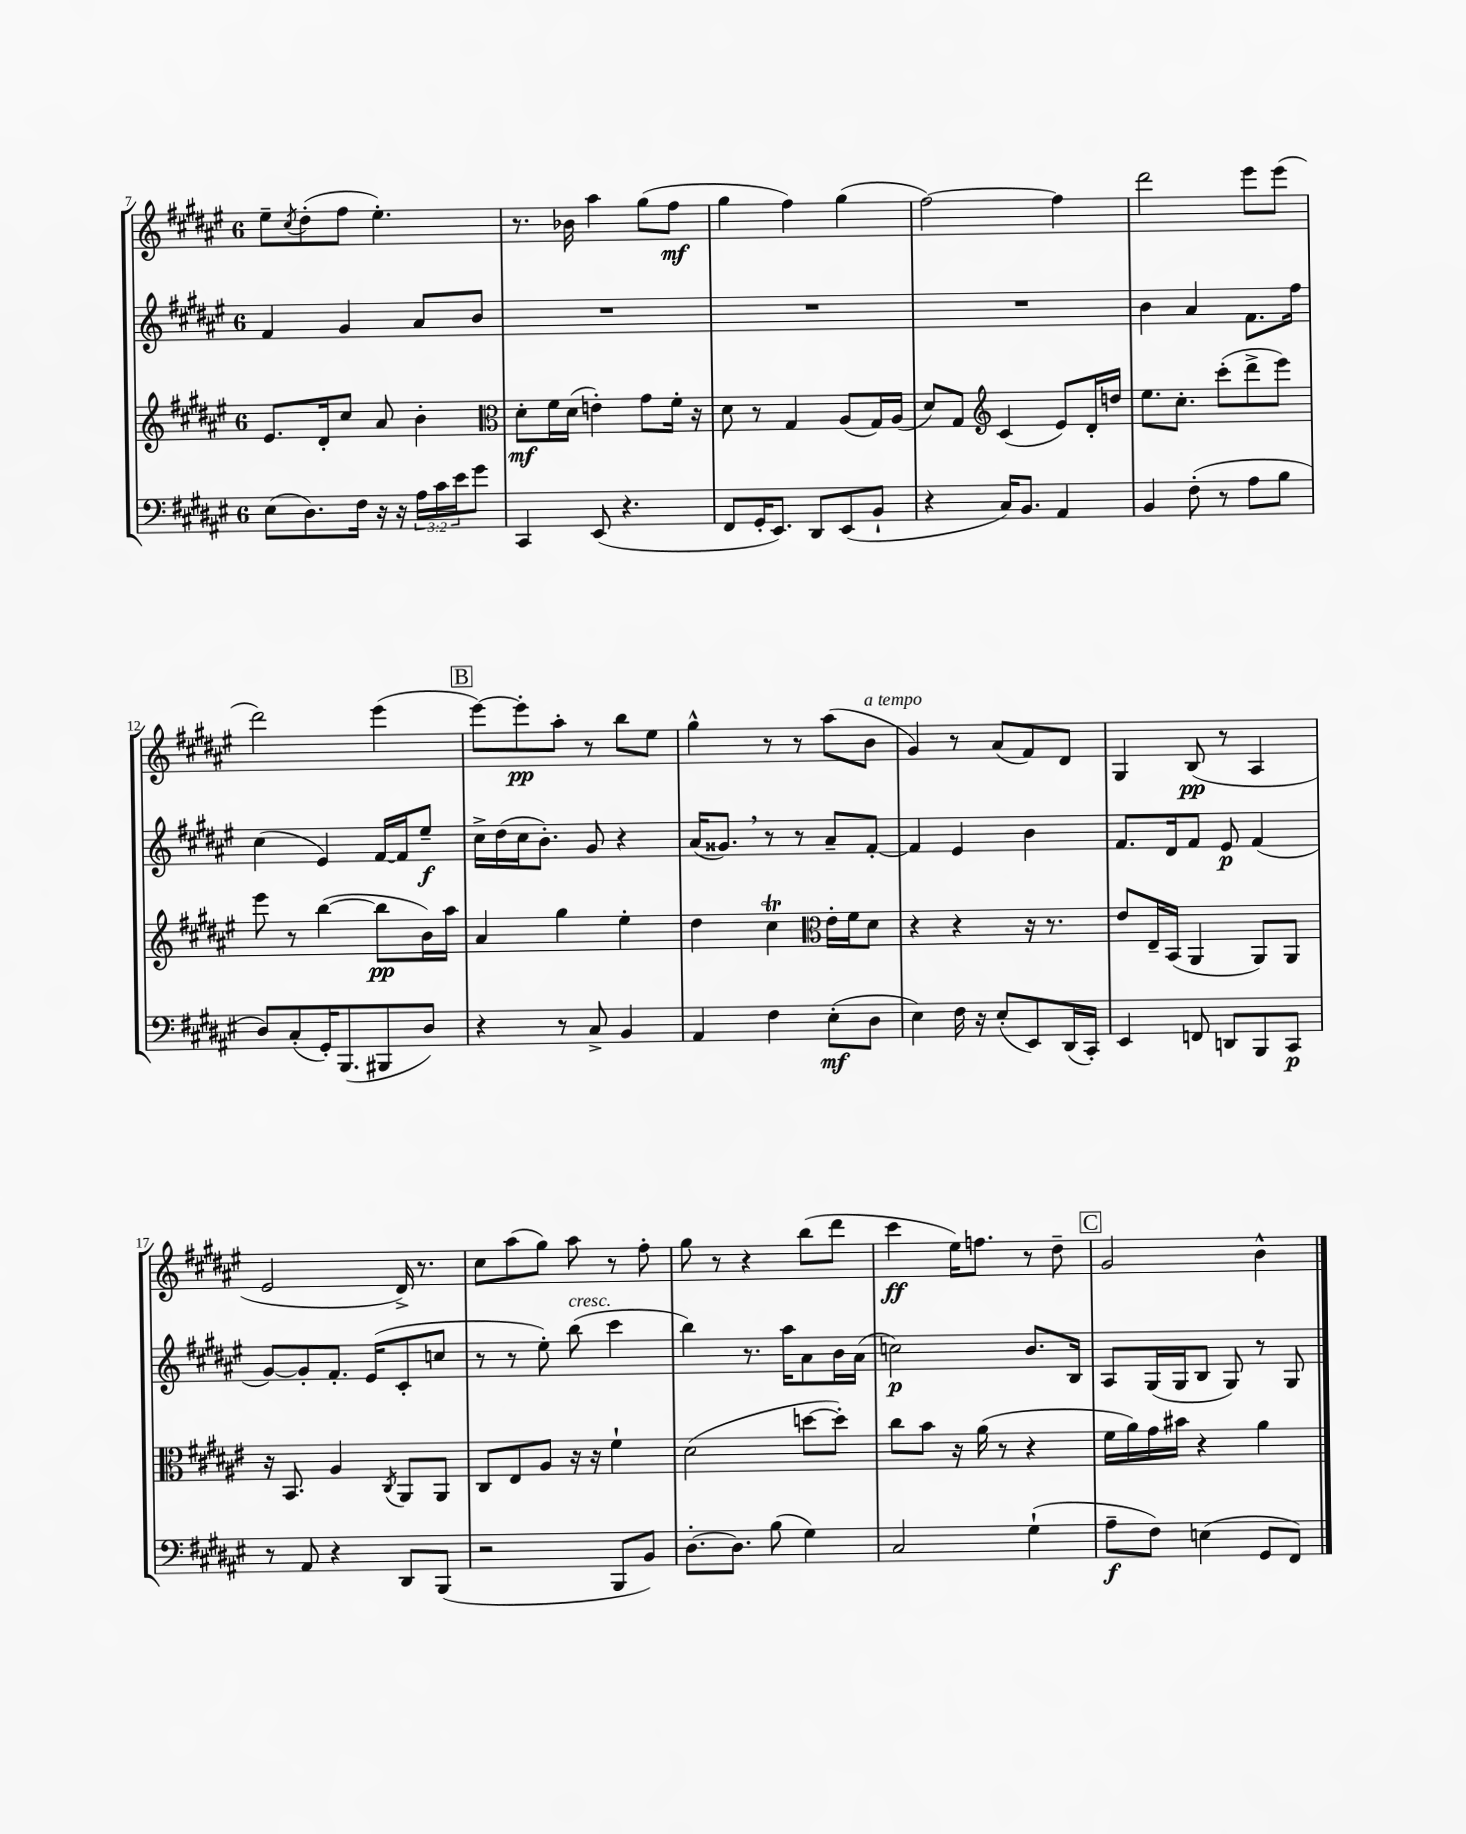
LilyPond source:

<<
\new StaffGroup <<
\new Staff = "s0" {
    \clef treble \key fis \major \once \override Staff.TimeSignature.style = #'single-digit \time 6/8
    eis''8-- \acciaccatura { cis''8 } dis''8-.( fis''8 eis''4.-.) |
    r8. bes'16 ais''4 gis''8( fis''8\mf |
    gis''4 fis''4) gis''4( |
    fis''2~) fis''4 |
    dis'''2 eis'''8 eis'''8( |
    dis'''2) eis'''4( |
    \mark \markup { \box "B" } eis'''8~) eis'''8-.\pp ais''8-. r8 b''8 eis''8 |
    gis''4-^ r8 r8 ais''8( b'8^\markup { \italic "a tempo" } |
    gis'4) r8 ais'8( fis'8) dis'8 |
    gis4 b8\pp( r8 ais4 |
    eis'2 dis'16->) r8. |
    cis''8 ais''8( gis''8) ais''8 r8 fis''8-. |
    gis''8 r8 r4 b''8( dis'''8 |
    cis'''4\ff eis''16) f''8. r8 dis''8-- |
    \mark \markup { \box "C" } gis'2 b'4-^ \bar "|." |
}
\new Staff = "s1" {
    \clef treble \key fis \major \once \override Staff.TimeSignature.style = #'single-digit \time 6/8
    fis'4 gis'4 ais'8 b'8 |
    R2. |
    R2. |
    R2. |
    b'4 ais'4 fis'8. fis''16 |
    cis''4( eis'4) fis'16~ fis'16 eis''8--\f |
    \mark \markup { \box "B" } cis''16-> dis''16( cis''16 b'8.-.) gis'8 r4 |
    ais'16( gisis'8.) \breathe r8 r8 ais'8-- fis'8~-. |
    fis'4 eis'4 b'4 |
    fis'8. dis'16 fis'8 eis'8\p fis'4( |
    gis'8~) gis'8-. fis'8.-. eis'16( cis'8-. c''8 |
    r8 r8 eis''8-.) b''8^\markup { \italic "cresc." }( cis'''4 |
    b''4) r8. ais''16 ais'8 b'16 ais'16( |
    c''2\p) b'8. b16 |
    \mark \markup { \box "C" } ais8 gis16( gis16 b8 gis8) r8 gis8 \bar "|." |
}
\new Staff = "s2" {
    \clef treble \key fis \major \once \override Staff.TimeSignature.style = #'single-digit \time 6/8
    eis'8. dis'16-. cis''8 ais'8 b'4-. |
    \clef alto dis'8-.\mf fis'16 dis'16( e'4-.) gis'8 fis'16-. r16 |
    dis'8 r8 gis4 ais8( gis16) ais16( |
    dis'8) gis8 \clef treble cis'4( eis'8) dis'16-. d''16 |
    eis''8. cis''8.-. cis'''8-.( dis'''8-> eis'''8) |
    eis'''8 r8 b''4~( b''8\pp b'16) ais''16 |
    \mark \markup { \box "B" } ais'4 gis''4 eis''4-. |
    dis''4 cis''4\trill \clef alto eis'16-. fis'16 dis'8 |
    r4 r4 r16 r8. |
    eis'8 eis16-- b,16( ais,4 ais,8) ais,8 |
    r16 b,8. ais4 \acciaccatura { cis8 } ais,8 ais,8 |
    cis8 eis8 ais8 r16 r16 fis'4-! |
    dis'2( d''8~ d''8-.) |
    cis''8 b'8 r16 ais'16( r8 r4 |
    \mark \markup { \box "C" } fis'16 ais'16) gis'16 bis'16 r4 ais'4 \bar "|." |
}
\new Staff = "s3" {
    \clef bass \key fis \major \once \override Staff.TimeSignature.style = #'single-digit \time 6/8 \override Staff.TupletNumber.text = #tuplet-number::calc-fraction-text
    eis8( dis8.) fis16 r16 r16 \tuplet 3/2 { ais16 cis'16 eis'16 } gis'8 |
    cis,4 eis,8( r4. |
    fis,8 gis,16-. eis,8.) dis,8 eis,8( b,8-! |
    r4 cis16) b,8. ais,4 |
    b,4 fis8-.( r8 ais8 b8 |
    dis8) cis8-.( gis,16-.) b,,8.( bis,,8 dis8) |
    \mark \markup { \box "B" } r4 r8 cis8-> b,4 |
    ais,4 fis4 eis8-.\mf( dis8 |
    eis4) fis16 r16 eis8-.( eis,8) dis,16( cis,16-.) |
    eis,4 f,8 d,8 b,,8 cis,8\p |
    r8 ais,8 r4 dis,8 b,,8( |
    r2 b,,8 b,8) |
    dis8.~-. dis8. b8( gis4) |
    cis2 gis4-!( |
    \mark \markup { \box "C" } ais8--\f fis8) e4( gis,8 fis,8) \bar "|." |
}
>>
>>
\layout { \context { \Score currentBarNumber = #7 } }
